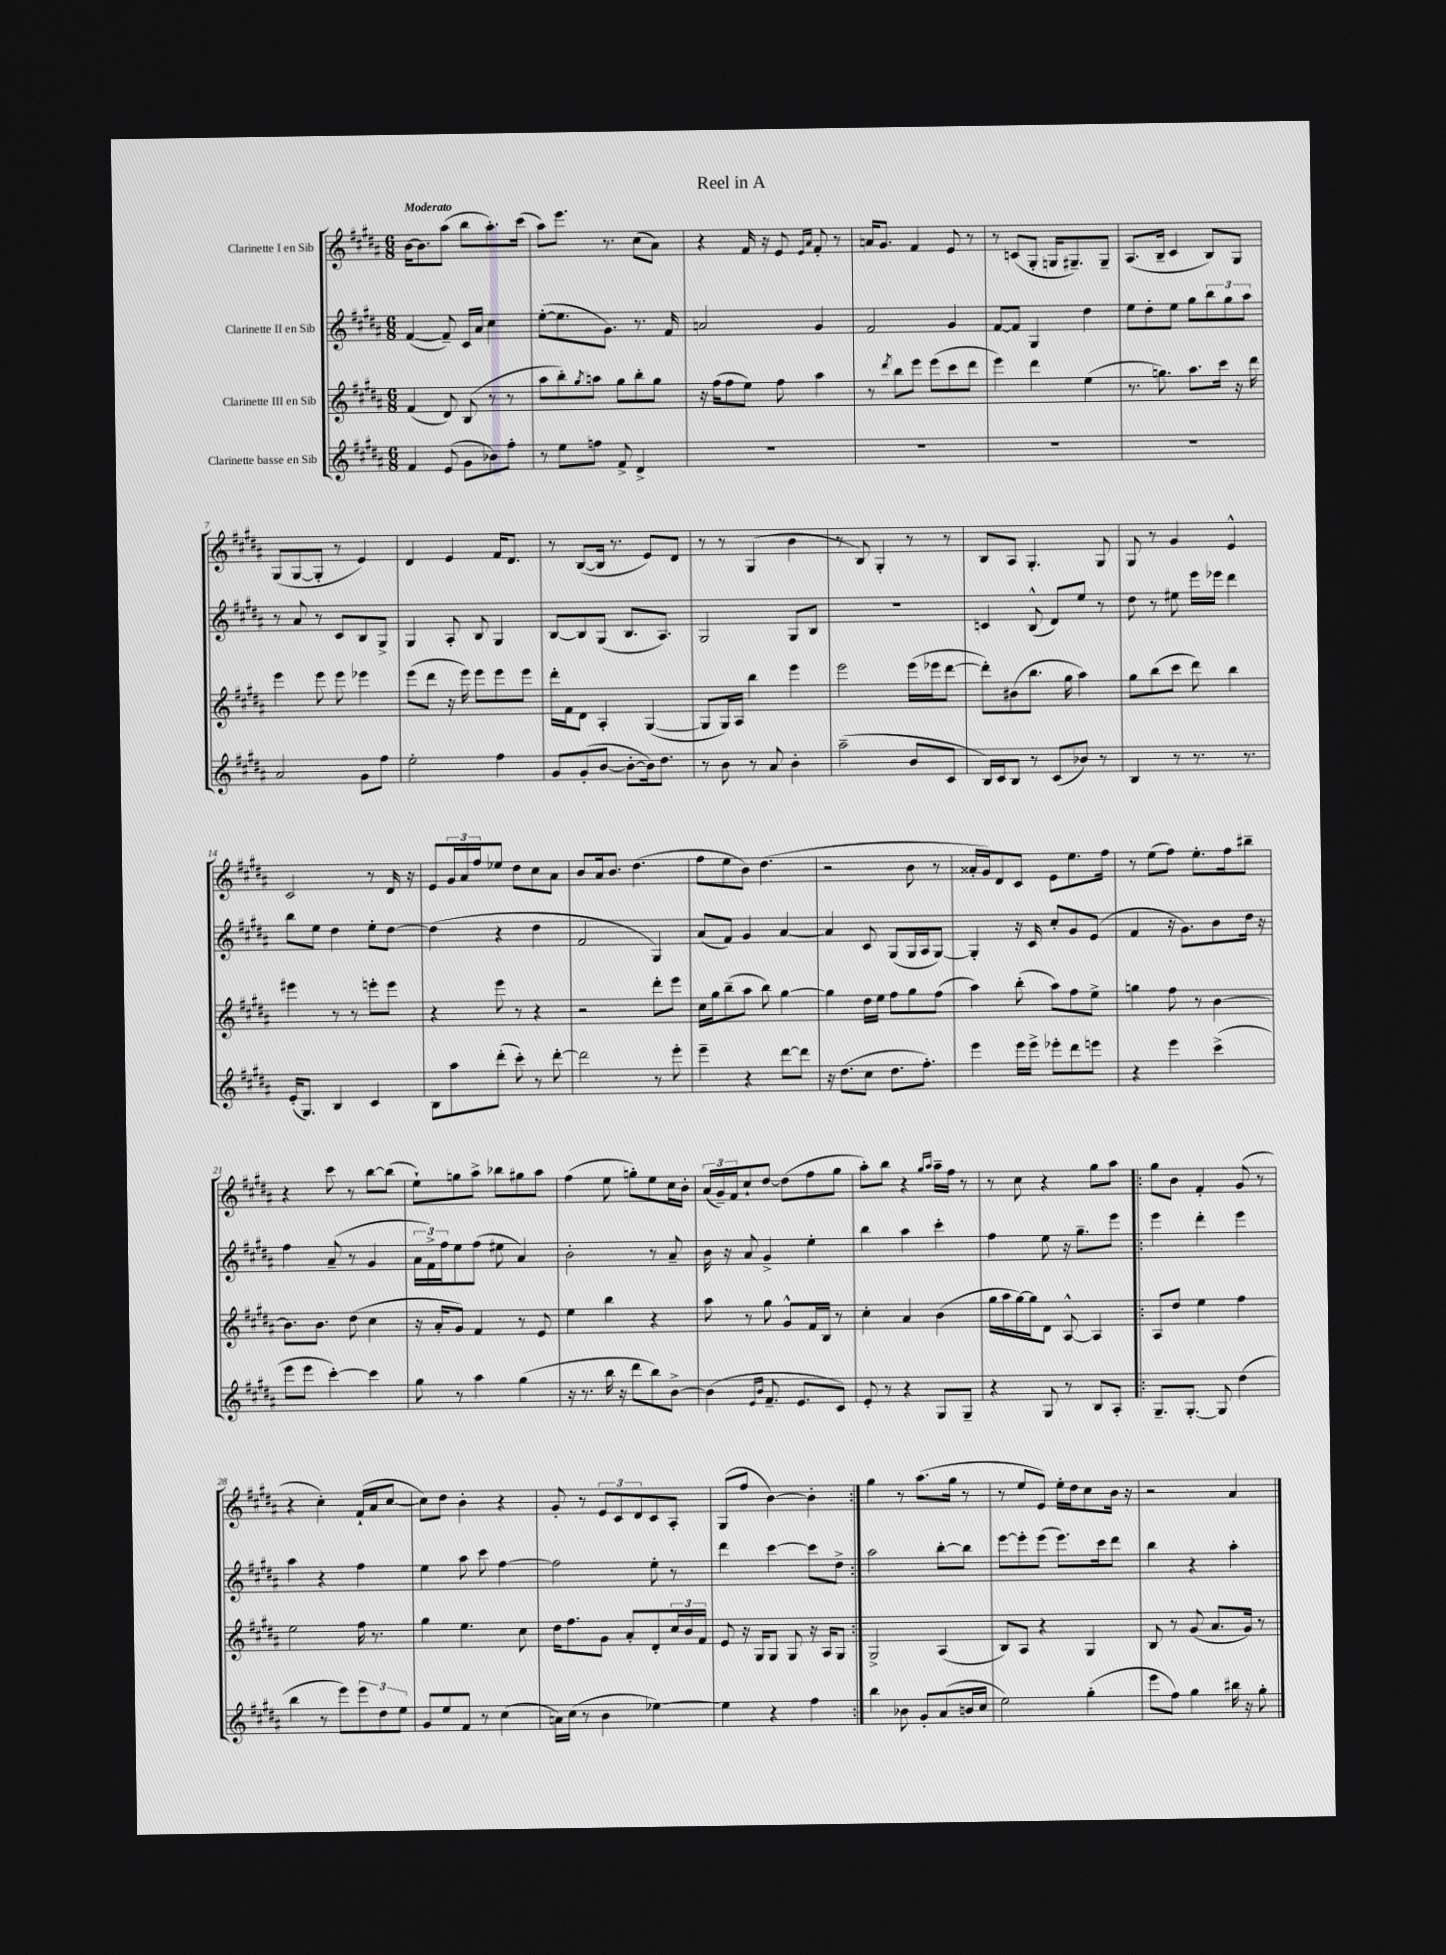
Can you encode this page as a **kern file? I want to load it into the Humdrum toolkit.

**kern	**kern	**kern	**kern
*staff4	*staff3	*staff2	*staff1
*clefG2	*clefG2	*clefG2	*clefG2
*k[f#c#g#d#a#]	*k[f#c#g#d#a#]	*k[f#c#g#d#a#]	*k[f#c#g#d#a#]
*M6/8	*M6/8	*M6/8	*M6/8
4f#	(4f#	([4f#	[16b
.	.	.	8.b]
(8e	8d#)	8f#~])	(8aa#
8g#	(8B	16c#	8bb
.	.	16a#	.
8b-)	8r	4cc#	8.aa#')
8ff#'	8r	.	.
.	.	.	(16ccc#
=	=	=	=
8r	8aa#	([8ee'	8aa#)
8ee	8bb')	8.ee]	8.eee
.	8qgg#	.	.
8ff	8aa	.	.
.	.	8.g#)	8.r
8f#^	8gg#	.	.
4d#^	8bb'	8.r	(8cc#
.	8gg#	.	8a#)
.	.	16f#	.
=	=	=	=
2.r	16r	2a	4r
.	(16ff#	.	.
.	8ff#	.	.
.	8ee)	.	16f#
.	.	.	16r
.	8ff#	.	8e
.	.	.	16qqe
.	.	.	16qqa#
.	4aa#	4g#	8f#'
.	.	.	8r
=	=	=	=
2.r	8r	2f#	16a
.	.	.	8.g#
.	8qddd#	.	.
.	8bb	.	.
.	8eee	.	4f#
.	(8eee	.	.
.	8ccc#	4g#	8e
.	8ddd#	.	8r
=	=	=	=
2.r	4eee)	[8f#	8r
.	.	8f#]	(8c
.	4ddd#	4G#	8G#'
.	.	.	16G
.	.	.	8.G#~)
.	(4ee	4dd#	.
.	.	.	8G#~
=	=	=	=
2.r	8.r	8ee	(8.A#
.	.	8dd#'	.
.	8.gg)	.	16B~
.	.	8ee	4c#
.	8.aa#	8gg#	.
.	.	12bb	8B)
.	16ccc#	.	.
.	.	12gg#	.
.	16r	.	8G#
.	.	12aa#	.
.	16ddd#	.	.
=	=	=	=
2a#	4eee	8r	(8G#
.	.	8a#	[8G#
.	8eee	8r	8G#']
.	8eee	8c#	8r
8g#	4eee-	8B	4e)
8ff#	.	8G#^	.
=	=	=	=
2ee'	(8eee	4G#	4d#
.	8ddd#	.	.
.	16r	8A#'	4e
.	16eee)	.	.
.	8eee	8B	.
4ff#	8eee	4G#	16f#
.	.	.	8.d#
.	8eee	.	.
=	=	=	=
8g#	16ddd#'	[8B	8r
.	16f#	.	.
(8g#'	8d#	8B]	([8B
[8b	4A#'	(8G#	16B]
.	.	.	8.r
8b'_	.	8.B	.
16b])	([4G#	.	8e)
8.dd#	.	8.A#)	.
.	.	.	8d#
=	=	=	=
8r	8G#]	2G#	8r
8b	16G#)	.	8r
.	16A#	.	.
8r	4bb	.	(4G#
8a#	.	.	.
4b'	4eee	8G#	4b
.	.	8B	.
=	=	=	=
(2aa#~	2eee	2.r	8r
.	.	.	8B)
.	.	.	4G#'
8b	(16eee	.	8r
.	16eee-	.	.
8c#	[8ddd#	.	8r
=	=	=	=
16B)	8ddd#'])	4c	8B
16c#	.	.	.
8B	(8b#	.	8A#
8r	8.bb	(8B^^	4.G#'
(8c#	.	8d#)	.
.	16gg#	.	.
8b-)	4aa#)	8ee	.
8r	.	8r	8G#
=	=	=	=
4B	8gg#	8dd#	8G#
.	(8bb	8r	8r
8r	8ccc#	8ee#	4g#
8.r	8ddd#)	16eee	.
.	.	16eee-	.
.	4bb	4ddd#	4e^^
8.r	.	.	.
=	=	=	=
(16e'	4eee#	8bb	2c#
8.G#)	.	.	.
.	.	8ee	.
4B	8r	4dd#	.
.	8r	.	.
4c#	8eee'	8ee'	8r
.	8eee	[8dd#	16d#
.	.	.	16r
=	=	=	=
8B	4r	(4dd#]	8e
8aa#	.	.	24g#
.	.	.	24a#
.	.	.	24ff#
(8ddd#'	8eee	4r	8ee-
8ccc#')	8r	.	8dd#
8r	4r	4dd#	8cc#
[8ddd#'	.	.	8a#
=	=	=	=
2ddd#]	2r	2f#	8b
.	.	.	16a#
.	.	.	8.b
.	.	.	(4.dd#
8r	8ddd#'	4G#)	.
8eee'	8eee	.	.
=	=	=	=
4eee~	16cc#	(8a#	8ff#
.	16gg#	.	.
.	(8bb~	8f#)	8ee
4r	8aa#	4g#	8b)
.	8bb)	.	(4.dd#
[8ddd#	[4gg#	[4a#	.
8ddd#]	.	.	.
=	=	=	=
16r	4gg#]	4a#]	2r
(8.dd#	.	.	.
8cc#	16dd#	8c#	.
.	16ee	.	.
8.dd#	8ff#	(8G#	.
.	8gg#	16G#	8b
8.ff#')	.	16A#	.
.	(8ff#	[8G#)	8r
=	=	=	=
4eee	4aa#)	4G#']	16a##'
.	.	.	16g#)
.	.	.	8d#
16eee	(8bb'	16r	8c#
16eee^	.	16c#	.
8eee-'	8aa#)	8cc#'	8e
8ddd#	8ff#	8g#	8.ee
8eee	8ee^	(8e	.
.	.	.	16ff#
=	=	=	=
4r	4gg	4f#	8r
.	.	.	(8ee
4eee	8ff#	16r	8ff#)
.	.	8.g#)	.
.	8r	.	8.ee'
(4ccc#^	[4b	8b	.
.	.	.	16ff#
.	.	16dd#	8bb#~
.	.	16r	.
=	=	=	=
8eee	8.b]	4ff#	4r
8eee	.	.	.
.	8.b	.	.
[4ccc#')	.	(8a#~	8ccc#
.	(8dd#	8r	8r
4ccc#]	4cc#	4g#	[8bb
.	.	.	(8bb]
=	=	=	=
8gg#	16r	24a#	8ee`)
.	.	24f#^)	.
.	16a#'	.	.
.	.	24ff#	.
8r	8g#)	8ee	8gg
4aa#	4f#	(8ff#	8aa#^
.	.	8ee#	8bb-
(4gg#	8r	4a#)	8gg#
.	8e	.	8aa#
=	=	=	=
16r	4ee	2b'	(4ff#
8.r	.	.	.
16bb	4bb	.	8ee
16r	.	.	.
8ddd#	.	.	8gg')
8bb)	4r	8r	8ee
[8b^	.	8a#~	16cc#
.	.	.	16b'
=	=	=	=
(4b]	8aa#	16b	(24a#
.	.	.	24g#~)
.	.	16r	.
.	.	.	24f#
.	8r	8a#	8cc#`
16qqe	.	.	.
16qqb	.	.	.
8.f#~	8gg#	4g#^	[8dd#
.	8g#^^	.	(8dd#]
8.e	.	.	.
.	16f#	4ee'	8ff#
.	16B	.	.
8c#)	8r	.	8gg#
=	=	=	=
8e'	4cc#'	4bb	8aa#')
8r	.	.	8bb
4r	4a#	4aa#	4r
.	.	.	16qqgg#
.	.	.	16qqaa#
8G#	(4b	4ccc#'	16aa#~
.	.	.	16ff#
8G#~	.	.	8r
=	=	=	=
4r	16gg#	4ff#	8r
.	16aa#	.	.
.	[16gg#)	.	8cc#
.	16gg#]	.	.
8G#	8d#	8ee	4r
8r	[8A#^^	16r	.
.	.	8.gg#~	.
8B	4A#]	.	8gg#
8A#'	.	8eee	8aa#
=!|:	=!|:	=!|:	=!|:
8.G#~	8A#	4eee	8gg#
.	8dd#	.	8b
[8.G#'	.	.	.
.	4ee	4ddd#'	4f#'
8G#]	.	.	.
(4dd#	4ff#	4eee	(8g#
.	.	.	8r
=	=	=	=
4bb	2ee	4aa#	4r
8r	.	4r	4cc#')
8eee)	.	.	.
12eee	16ff#	4ff#	(16f#`
.	8.r	.	16a#
12dd#	.	.	.
.	.	.	[8cc#
12ee	.	.	.
=	=	=	=
8g#	4gg#	4ee	8cc#])
8ee	.	.	8dd#
8f#	4.ee	8aa#	4b'
8r	.	8ccc#	.
(4cc#	.	[4ff#	4r
.	8cc#	.	.
=	=	=	=
16a)	16dd#	2ff#]	8g#'
(16cc#	8.ff#	.	.
8r	.	.	8r
4b	8g#	.	12e
.	.	.	12c#
.	8a#'	.	.
.	.	.	12d#
[4ee-)	8d#'	8ee'	8c#
.	24cc#	8r	8A#'
.	24b	.	.
.	24f#	.	.
=	=	=	=
4ee-]	8e	4ddd#	(8G#
.	16r	.	8ff#
.	16G#	.	.
4r	8G#	[4ccc#	[4b)
.	8G#	.	.
4ff#	16r	8ccc#]	4b']
.	16A#	.	.
.	8G#	8dd#^	.
=:|!	=:|!	=:|!	=:|!
4bb	2G#^	2aa#	4gg#
8b-	.	.	8r
8g#'	.	.	(8.aa#
(8a#	(4A#	[8bb'	.
.	.	.	16gg#
16b	.	8bb]	8r
16cc#	.	.	.
=	=	=	=
2ee)	8B)	[8eee	8r
.	8A#	8eee']	8ee
.	4r	(8eee	8e)
.	.	8.eee)	16ee'
.	.	.	16dd#
(4gg#'	4G#	.	8cc#
.	.	16ccc#	.
.	.	8ddd#	16b
.	.	.	16r
=	=	=	=
8eee	8B	4bb	2r
8ff#)	8r	.	.
4gg#	(8g#	4r	.
.	8.a#	.	.
16bb#	.	4aa#'	4a#
16r	16g#)	.	.
8gg#'	8r	.	.
==	==	==	==
*-	*-	*-	*-
